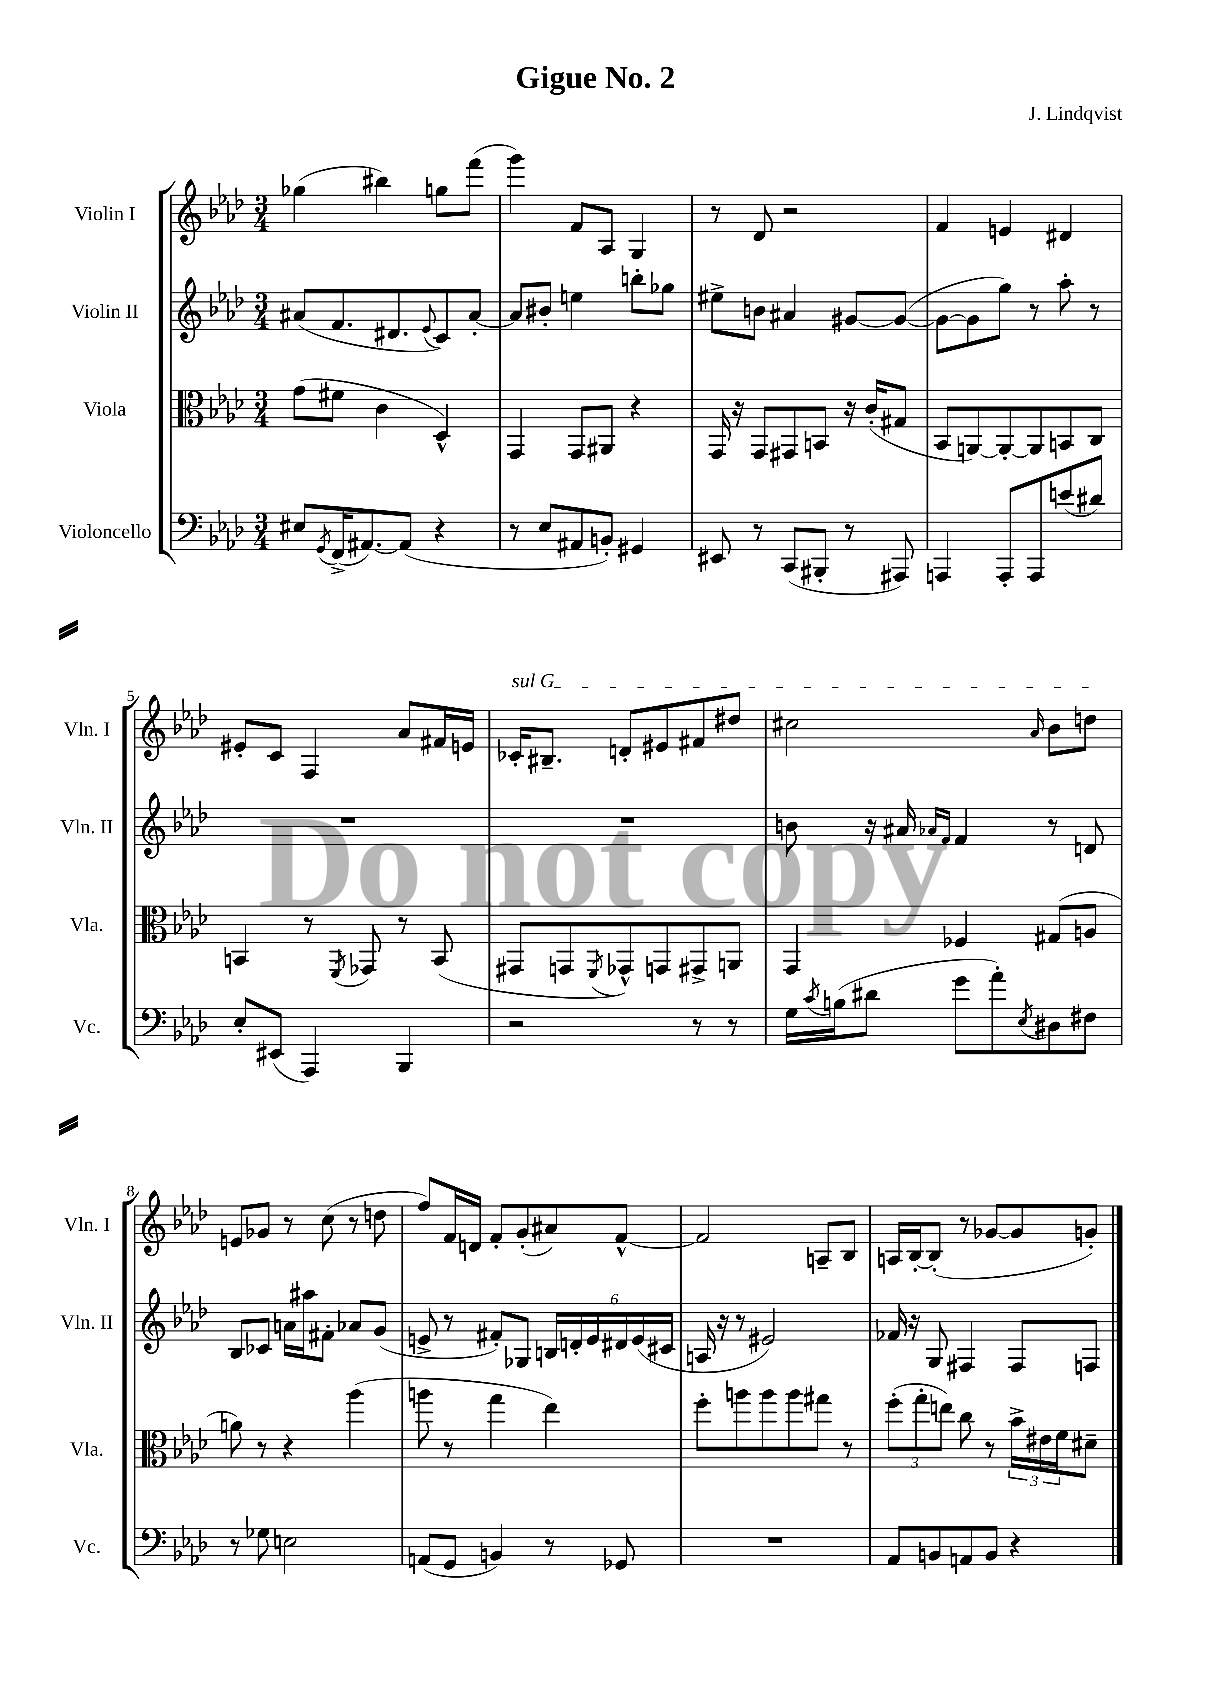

**kern	**kern	**kern	**kern
*part4	*part3	*part2	*part1
*staff4	*staff3	*staff2	*staff1
*I"Violoncello	*I"Viola	*I"Violin II	*I"Violin I
*I'Vc.	*I'Vla.	*I'Vln. II	*I'Vln. I
*clefF4	*clefC3	*clefG2	*clefG2
*k[b-e-a-d-]	*k[b-e-a-d-]	*k[b-e-a-d-]	*k[b-e-a-d-]
*M3/4	*M3/4	*M3/4	*M3/4
=1	=1	=1	=1
8E#X/L	(8g\L	(8a#X/L	(4gg-X\
8qGG/	.	.	.
(16FF^/K	8f#X\J	8.f/	.
[8.AA#X/)	.	.	.
.	4c\	.	4bb#X\)
.	.	8.d#X/	.
(8AA#/J]	.	.	.
.	.	8qqe-/	.
4r	4D-^^/)	8c/)	8ggn\L
.	.	[8a#'/J	(8fff\J
=2	=2	=2	=2
8r	4GG/	8a#/L]	4ggg\)
8E-/L	.	8b#X'/J	.
8AA#X/	8GG/L	4een\	8f/L
8BBn'/J)	8AA#X/J	.	8A-/J
4GG#X/	4r	8bbn'\L	4G/
.	.	8gg-X\J	.
=3	=3	=3	=3
8EE#X/	16GG/	8ee#X^\L	8r
.	16r	.	.
8r	8GG/L	8bn\J	8d-/
(8CC/L	8GG#X/	4a#X/	2r
8BBB#X'/J	8BBn/J	.	.
8r	16r	[8g#X/L	.
.	(16c'/KL	.	.
8AAA#X/)	8G#X/J	(8g#/J_	.
=4	=4	=4	=4
4AAAn/	8BB-/L	8g#\L_	4f/
.	[8AAn/)	8g#\]	.
8AAA'/L	8AA'/_	8gg\J)	4en/
8AAA/	8AA/]	8r	.
(8en/	8BBn/	8aa-'\	4d#X/
8d#X/J)	8C/J	8r	.
!!LO:LB:g=z
=5	=5	=5	=5
8E-'/L	4BBn/	2.r	8e#X'/L
(8EE#X/J	.	.	8c/J
4AAA-/)	8r	.	4F/
.	8qFF/	.	.
.	8GG-X/	.	.
4BBB-/	8r	.	8a-/L
.	(8BB/	.	16f#X/L
.	.	.	16en/JJ
=6	=6	=6	=6
!	!	!	!LO:TX:a:i:t=sul G
2r	8GG#X/L	2.r	16c-X'/KL
.	.	.	8.B#X~/J
.	8GGn/	.	.
.	8qFF/	.	.
.	8GG-X^^/)	.	8dn'/L
.	8GGn/	.	8e#X/
8r	8GG#X^/	.	8f#X/
8r	8AAn/J	.	8dd#X/J
=7	=7	=7	=7
16G\LL	4GG/	8bn\	2cc#X\
8qc/	.	.	.
(16Bn\J	.	.	.
8d#X\J	.	16r	.
.	.	16a#X/	.
.	.	16qqa-X/LL	.
.	.	16qqf/JJ	.
8g\L	4F-X/	4f/	.
8a-'\)	.	.	.
8qE-/	.	.	16qqa-/
8D#X\	(8G#X/L	8r	8b-\L
8F#X\J	8An/J	8dn/	8ddn\J
!!LO:LB:g=z
=8	=8	=8	=8
8r	8an\)	8B-/L	8en/L
8G-X\	8r	8c-X/J	8g-X/J
2En\	4r	16an\LL	8r
.	.	16aa#X\J	.
.	.	8f#X'\J	(8cc\
.	(4aa-\	8a-X/L	8r
.	.	(8g/J	8ddn\
=9	=9	=9	=9
(8AAn/L	8aan\	8en^/	8ff/L)
8GG/J	8r	8r	16f/L
.	.	.	16dn/JJ
4BBn/)	4gg\	8f#X'/L)	8f'/L
.	.	8G-X/J	(8g'/
8r	4ee-\)	24Bn/LL	8a#X/)
.	.	24dn'/	.
.	.	24e/	.
8GG-X/	.	24d#X/	[8f^^/J
.	.	(24e/	.
.	.	24c#X/JJ	.
=10	=10	=10	=10
2.r	8ff'\L	16An/	2f/]
.	.	16r	.
.	8aan\	8r	.
.	8aa\	2e#X/)	.
.	8aa\	.	.
.	8gg#X\J	.	8An~/L
.	8r	.	8B-/J
=11	=11	=11	=11
8AA-/L	(12ff'\L	16f-X/	16An/LL
.	.	16r	[16B-'/J
.	12gg'\	.	.
8BBn/	.	8G/	(8B-'/J]
.	12een\J)	.	.
8AAn/	8cc\	4F#X/	8r
8BB/J	8r	.	[8g-X/L
4r	24b-^\LL	8F#/L	8g-/]
.	24e#X\	.	.
.	24f\J	.	.
.	8d#X~\J	8Fn/J	8gn'/J)
==	==	==	==
*-	*-	*-	*-
